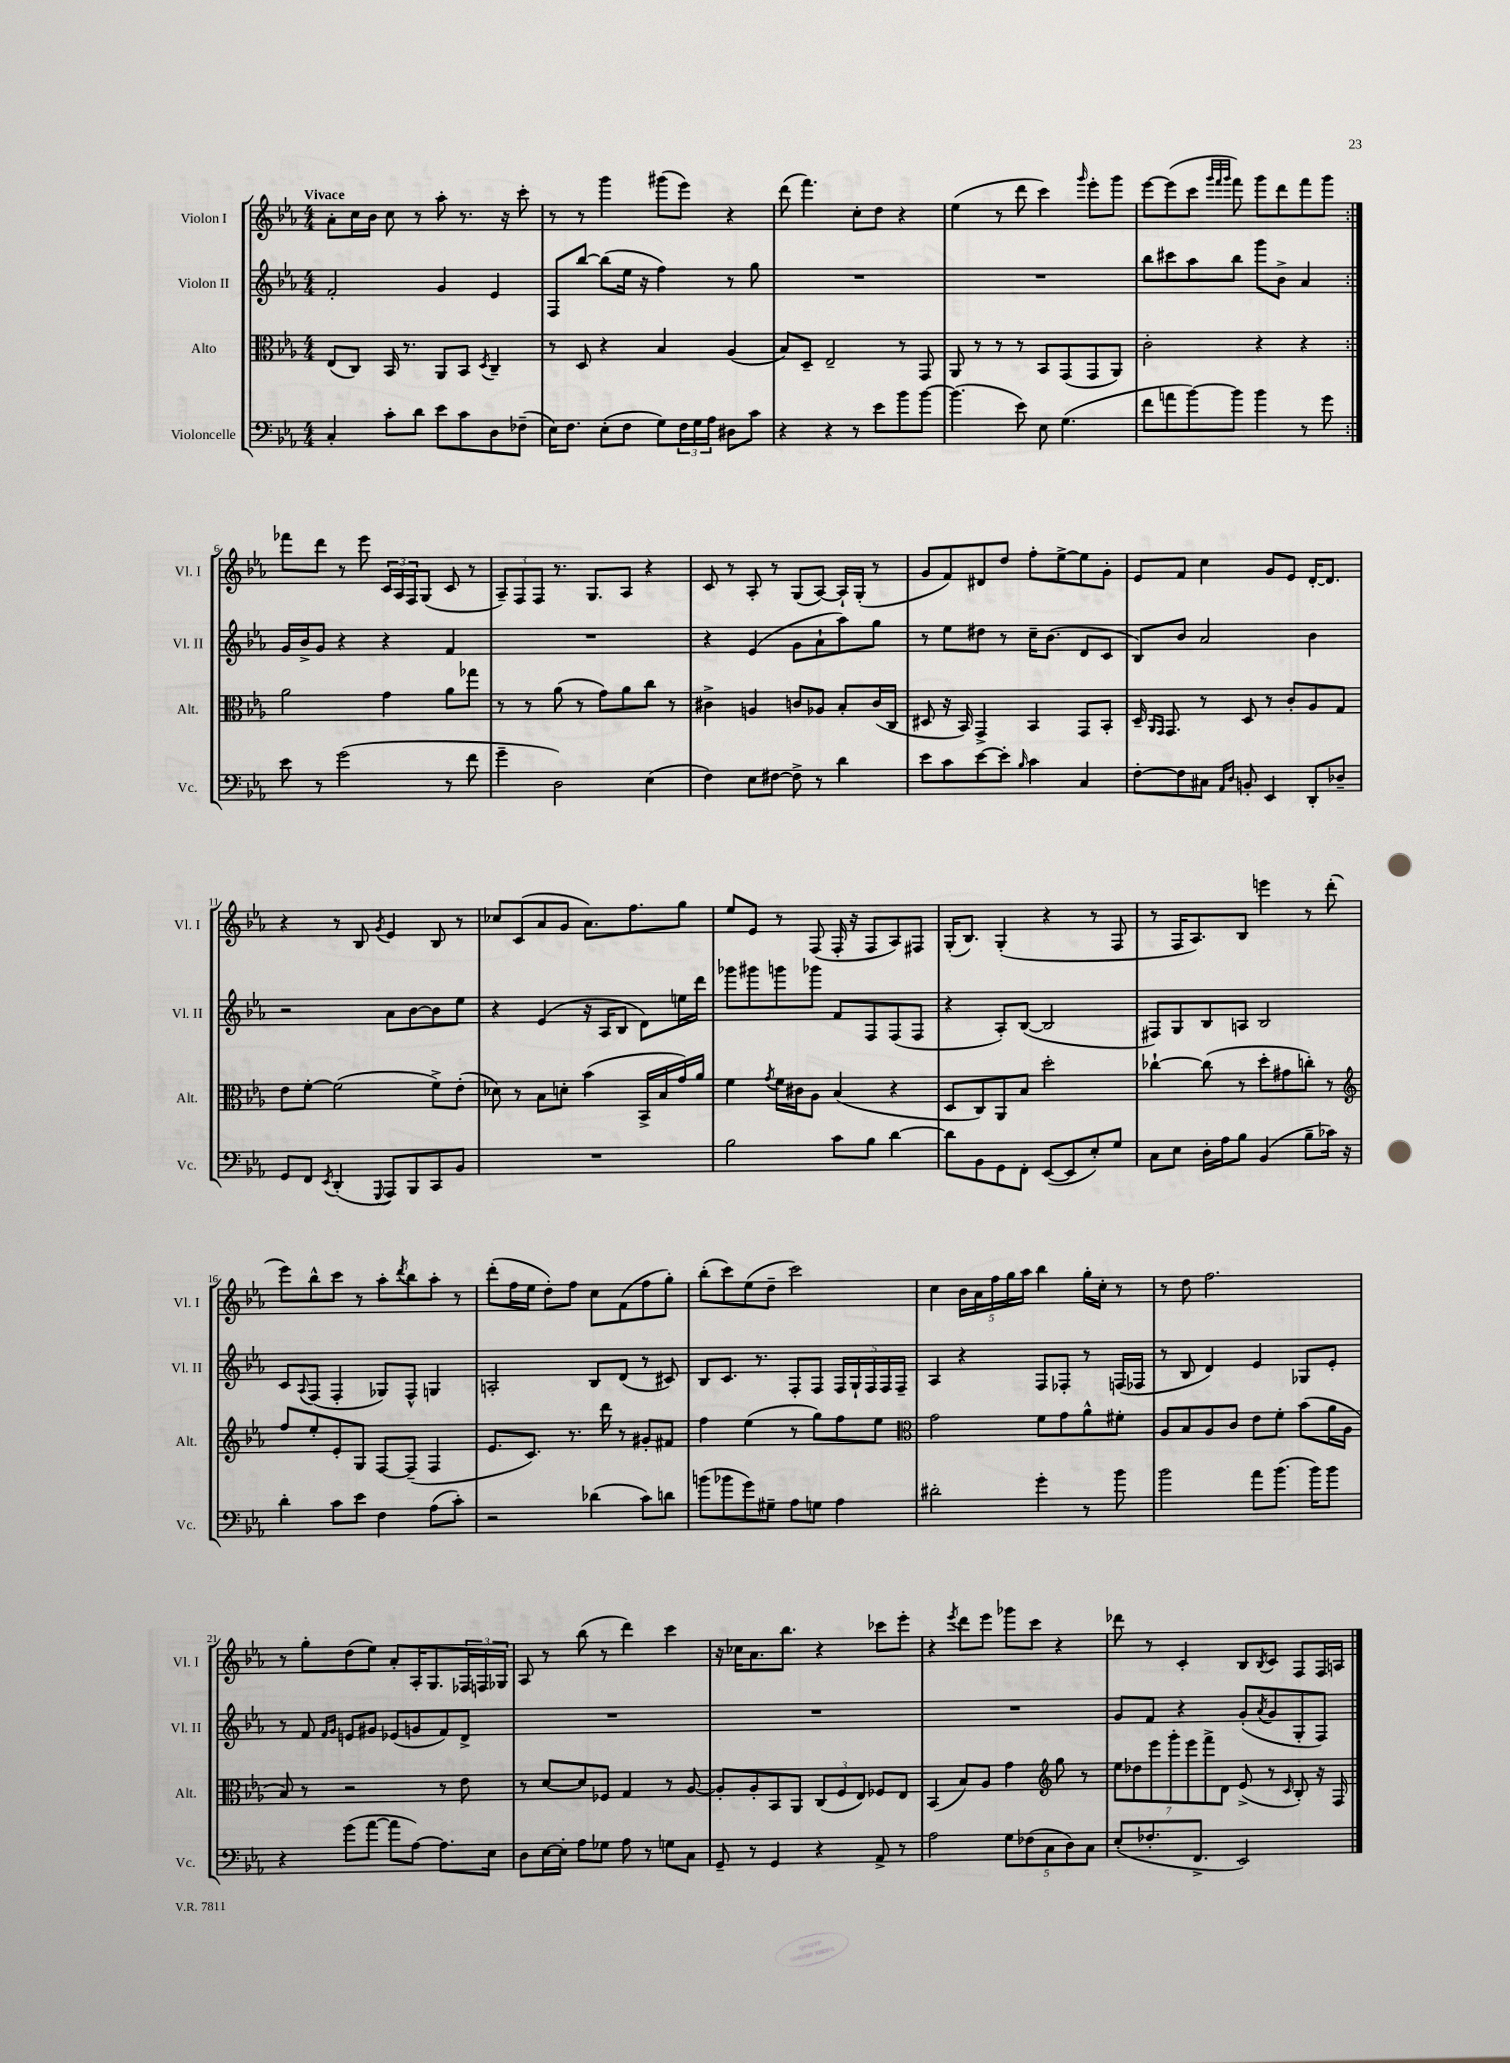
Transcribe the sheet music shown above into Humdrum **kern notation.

**kern	**kern	**kern	**kern
*part4	*part3	*part2	*part1
*staff4	*staff3	*staff2	*staff1
*I"Violoncelle	*I"Alto	*I"Violon II	*I"Violon I
*I'Vc.	*I'Alt.	*I'Vl. II	*I'Vl. I
*clefF4	*clefC3	*clefG2	*clefG2
*k[b-e-a-]	*k[b-e-a-]	*k[b-e-a-]	*k[b-e-a-]
*M4/4	*M4/4	*M4/4	*M4/4
=1	=1	=1	=1
!	!	!	!LO:TX:a:B:t=Vivace
4C'/	(8E-/L	2f'/	8a-'\L
.	8C/J)	.	16cc\L
.	.	.	16b-\JJ
8c'\L	16BB-/	.	8cc\
.	8.r	.	.
8d\J	.	.	8r
8e-\L	8AA-/L	4g/	8aa-'\
8c\	8BB-/J	.	8.r
.	8qD/	.	.
8D\	4C~/	4e-/	.
.	.	.	16r
(8F-X~\J	.	.	8ccc'\
=2	=2	=2	=2
16E-\KL)	8r	8F/L	8r
8.F\J	.	.	.
.	8D/	[8bb-/J	8r
(8E-'\L	4r	(8bb-\L]	4ggg\
8F\J	.	16ee-\Jk	.
.	.	16r	.
8G\L)	4B-/	4ff\)	(8ggg#X\L
24F\L	.	.	8eee-\J)
24G\	.	.	.
24A-\JJ	.	.	.
8D#X\L	(4A-/	8r	4r
8c\J	.	8gg\	.
=3	=3	=3	=3
4r	8B-/L)	1r	(8ddd\
.	8D~/J	.	4.fff\)
4r	2E-~/	.	.
8r	.	.	8cc'\L
8e-\L	.	.	8dd\J
8b-\	8r	.	4r
[8b-\J	8GG/	.	.
=4	=4	=4	=4
(4.b-\]	8AA-/	1r	(4ee-\
.	8r	.	.
.	8r	.	8r
8e-\)	8r	.	8ddd\
8E-\	8BB-/L	.	4ccc\)
(4.G\	(8GG/	.	.
.	.	.	16qqggg/
.	8GG/	.	8eee-'\L
.	8AA-/J)	.	8ggg\J
=5	=5	=5	=5
8f\L	2c'\	8bb-\L	[8eee-\L
8an\	.	8ccc#X\	(8eee-\]
[8b-\)	.	8aa-\	8ccc\J
.	.	.	32qqggg/LLL
.	.	.	32qqfff/
.	.	.	32qqggg/JJJ
8b-\J]	.	8bb-\J	8fff\)
4b-\	4r	8ggg\L	8ggg\L
.	.	8b-^\J	8ddd\
8r	4r	4a-/	8fff\
8g\	.	.	8ggg\J
!!LO:LB:g=z
=6:|!	=6:|!	=6:|!	=6:|!
8e-\	2a-\	16g/LL	8fff-X\L
.	.	16b-^/J	.
8r	.	8g/J	8ddd\J
(2g\	.	4r	8r
.	.	.	8eee-\
.	4g\	4r	24c/LL
.	.	.	24A-/
.	.	.	24F/J
.	.	.	(8G/J
8r	8a-\L	4f/	8c/
8f\	8gg-X\J	.	8r
=7	=7	=7	=7
4g~\	8r	1r	12A-~/L)
.	.	.	12F/
.	8r	.	.
.	.	.	12F/J
2D\)	(8a-\	.	8.r
.	8r	.	.
.	.	.	8.G/L
.	8g\L)	.	.
.	8a-\	.	8A-/J
(4E-\	8cc\J	.	4r
.	8r	.	.
=8	=8	=8	=8
4F\)	4c#X^\	4r	8c/
.	.	.	8r
8E-\L	4An/	(4e-/	8A-'/
[8F#X\J	.	.	8r
8F#^\]	8cn/L	8g\L	(8G/L
8r	8A-X/J	8a-`\	[8A-/J)
4d\	8B-'/L	8aa-\)	16A-`/LL]
.	.	.	(16G'/JJ
.	(16c/L	8gg\J	8r
.	16C/JJ	.	.
=9	=9	=9	=9
8e-\L	8D#X/	8r	8g/L
8c\	16r	8ee-\L	8f/)
.	16BB-/)	.	.
[8e-\	4GG^/	8dd#X\J	8d#X/
8e-'\J]	.	8r	8dd/J
16qqB-/	.	.	.
4c\	4BB-/	16cc~\KL	8ff'\L
.	.	(8.b-\J	.
.	.	.	[8ee-^\
4C/	8GG/L	8d/L	8ee-\]
.	8BB-'/J	8c/J	8g'\J
=10	=10	=10	=10
[8F'\L	16D~/	8B-/L)	8e-/L
.	16qqAA-/LL	.	.
.	16qqGG/JJ	.	.
.	8.GG/	.	.
8F\]	.	8b-/J	8f/J
8C#X\J	8r	2a-/	4cc\
16qqAA-/LL	.	.	.
16qqD/JJ	.	.	.
8BBn'/	8D/	.	.
4EE-/	8r	.	8g/L
.	8c'/L	.	8e-/J
8DD'/L	8A-/	4b-\	[16d'/KL
.	.	.	8.d/J]
8D-X~/J	8G/J	.	.
!!LO:LB:g=z
=11	=11	=11	=11
8GG/L	8e-\L	2r	4r
8FF/J	[8f'\J	.	.
8qEE-/	.	.	.
(4DD'/	(2f\]	.	8r
.	.	.	8B-/
8qqGGG/	.	.	8qg/
8AAA-/L)	.	8a-\L	4e-/
8BBB-/	.	[8b-\	.
8CC/	8f^\L)	8b-\]	8B-/
8BB-/J	(8e-'\J	8ee-\J	8r
=12	=12	=12	=12
1r	8d-X\)	4r	8cc-X/L
.	8r	.	(8c/
.	8B-\L	(4e-/	8a-/
.	8dn'\J	.	8g/J
.	(4b-\	16r	8.a-\L)
.	.	16A-/KL	.
.	.	8B-/J	.
.	.	.	8.ff\
.	16BB-^/LL	8d\L)	.
.	16B-/	.	.
.	16g/)	16een\L	8gg\J
.	16a-/JJ	16ddd\JJ	.
=13	=13	=13	=13
2B-\	4f\	8ggg-X\L	8ee-/L
.	.	8ggg#X\	8e-/J
.	8qg/	.	.
.	16f\LL	8gggn\	8r
.	16c#X\J	.	.
.	8A-\J	8ggg-X\J	(8F/
8c\L	(4B-/	8f/L	16F'/
.	.	.	16r
8B-\J	.	8F/	8F/L
[4d\	4r	(8F/	8A-/)
.	.	8F/J	8F#X/J
=14	=14	=14	=14
8d\L]	8D/L	4r	(16G'/KL
.	.	.	8.B-/J)
8BB-\	8C/)	.	.
8GG\	8AA-/	8A-'/L)	(4G'/
8FF'\J	8B-/J	([8B-/J	.
([8EE-/L	2dd'\	2B-/]	4r
8EE-/]	.	.	.
8E-'/)	.	.	8r
8G/J	.	.	8F/
=15	=15	=15	=15
8C\L	[4cc-X`\	8F#X/L)	8r
8E-\J	.	8G/	16F/KL
.	.	.	8.A-/)
16D'\LL	(8cc-\]	8B-/	.
16A-\J	.	.	.
8B-\J	8r	8An/J	8B-/J
(4BB-/	8dd'\L	2B-/	4eeen\
.	8g#X\	.	.
8B-~\L	8ccn'\J)	.	8r
16c-X\Jk)	8r	.	(8ddd'\
16r	.	.	.
!!LO:LB:g=z
=16	=16	=16	=16
*	*clefG2	*	*
4d'\	8ff/L	8c/L	8eee-\L)
.	.	8qqA-/	.
.	8ee-'/	(8F/J	8bb-^^\
8c\L	8e-'/	4F'/	8ccc\J
8e-\J	8G/J	.	8r
4F\	[8F/L	8G-X/L)	8aa-'\L
.	.	.	8qddd/
.	(8F~/J]	8F^^/J	8bb-\
(8A-\L	4F/	4Gn/	8aa-'\J
8c'\J)	.	.	8r
=17	=17	=17	=17
2r	8.e-/L	2An'/	(8ddd'\L
.	.	.	16ff\L
.	8.c/J)	.	16ee-\JJ
.	.	.	8dd'\L)
.	8.r	.	8ff\J
(4d-X\	.	8B-/L	8cc\L
.	16ddd\	.	.
.	8r	(8d/J	(8f\
8c\L)	8g#X'/L	8r	8ff\
8dn\J	8f#X/J	8c#X/)	8gg'\J)
=18	=18	=18	=18
(8bn\L	4ff\	8B-/L	(8bb-'\L
8b-X\	.	8.c/J	8ccc\)
8g\)	(4ee-\	.	(8ee-\
.	.	8.r	.
8G#X~\J	.	.	8dd~\J
8A-\L	8r	8F'/L	2ccc\)
8Gn\J	8gg\L)	8F/J	.
4A-\	8ff\	20F/LL	.
.	.	20G`/	.
.	.	20F/	.
.	8ee-\J	.	.
.	.	20F/	.
.	.	20F~/JJ	.
=19	=19	=19	=19
*	*clefC3	*	*
2d#X'\	2g\	4A-/	4cc\
.	.	4r	20b-\LL
.	.	.	20a-\
.	.	.	20ff\
.	.	.	20gg\
.	.	.	20aa-\JJ
4g'\	8f\L	8F/L	4bb-\
.	8g\	8F-X'/J	.
8r	8a-^^\	8r	16gg'\LL
.	.	.	16cc'\JJ
8b-\	8f#X'\J	(16Fn/LL	8r
.	.	16F-X/JJ	.
=20	=20	=20	=20
2b-\	8A-/L	8r	8r
.	8B-/	8B-/	8dd\
.	8A-/	4d/)	2.ff\
.	8c/J	.	.
8a-\L	8e-\L	4e-/	.
(8.b-\J	8f'\J	.	.
.	(8b-\L	8G-X/L	.
16b-\KL)	.	.	.
8b-\J	16a-\L	8e-'/J	.
.	16A-\JJ	.	.
!!LO:LB:g=z
=21	=21	=21	=21
4r	8B-/)	8r	8r
.	8r	8f/	8gg'\L
.	.	16qqf/LL	.
.	.	16qqg/JJ	.
(8g\L	2r	8en/L	(8dd\
[8a-\J	.	8g#X/J	8ee-\J)
8a-\L]	.	(8e-X/L	8a-'/L
[8A-\J)	.	8gn/	16A-'/K
.	.	.	8.G/
8.A-\L]	8r	8f/)	.
.	8e-\	8d^/J	24F-X/L
.	.	.	24Fn/
16E-\Jk	.	.	.
.	.	.	24G-X/JJ
=22	=22	=22	=22
8D\L	8r	1r	8A-/
[16E-\L	[8d/L	.	8r
16E-'\JJ]	.	.	.
8A-\L	8d/]	.	(8bb-\
8G-X\J	8F-X/J	.	8r
8A-\	4G/	.	4ddd\)
8r	.	.	.
8Gn\L	8r	.	4ccc\
8C\J	[8A-/	.	.
=23	=23	=23	=23
8GG~/	8A-'/L]	1r	16r
.	.	.	16cc-X\KL
8r	8A-'/	.	8.a-\
4GG/	8BB-/	.	.
.	.	.	8.bb-\J
.	8AA-/J	.	.
4r	(12C/L	.	4r
.	12F/	.	.
.	12E-/J)	.	.
8AA-^/	8F-X/L	.	8ccc-X\L
8r	8E-/J	.	8eee-'\J
=24	=24	=24	=24
2A-\	(4BB-/	1r	4r
.	.	.	8qeee-/
.	8B-/L)	.	8ddd\L
.	8A-/J	.	8eee-\J
10G\L	4g\	.	8ggg-X\L
(10F-X\	.	.	.
.	.	.	8ccc\J
10C\	.	.	.
*	*clefG2	*	*
.	8gg\	.	4r
10D\)	.	.	.
.	8r	.	.
10C\J	.	.	.
=25	=25	=25	=25
(8E-'/L	14ee-\L	8g/L	8ddd-X\
.	14dd-X\	.	.
8.F-X'/	.	8f/J	8r
.	14eee-\	.	.
.	14ggg'\	.	.
.	.	4r	4c'/
.	14eee-\	.	.
8.FF^/J	.	.	.
.	14fff^\	.	.
.	14d\J	.	.
2EE-/)	(8e-^/	(8g'/L	8B-/L
.	.	8qa-/	8qB-/
.	8r	8g/	8c/J
.	16qqc/	.	.
.	8B-'/)	8G'/	8F/L
.	16r	8F/J)	16F/L
.	16F/	.	16An/JJ
==	==	==	==
*-	*-	*-	*-
